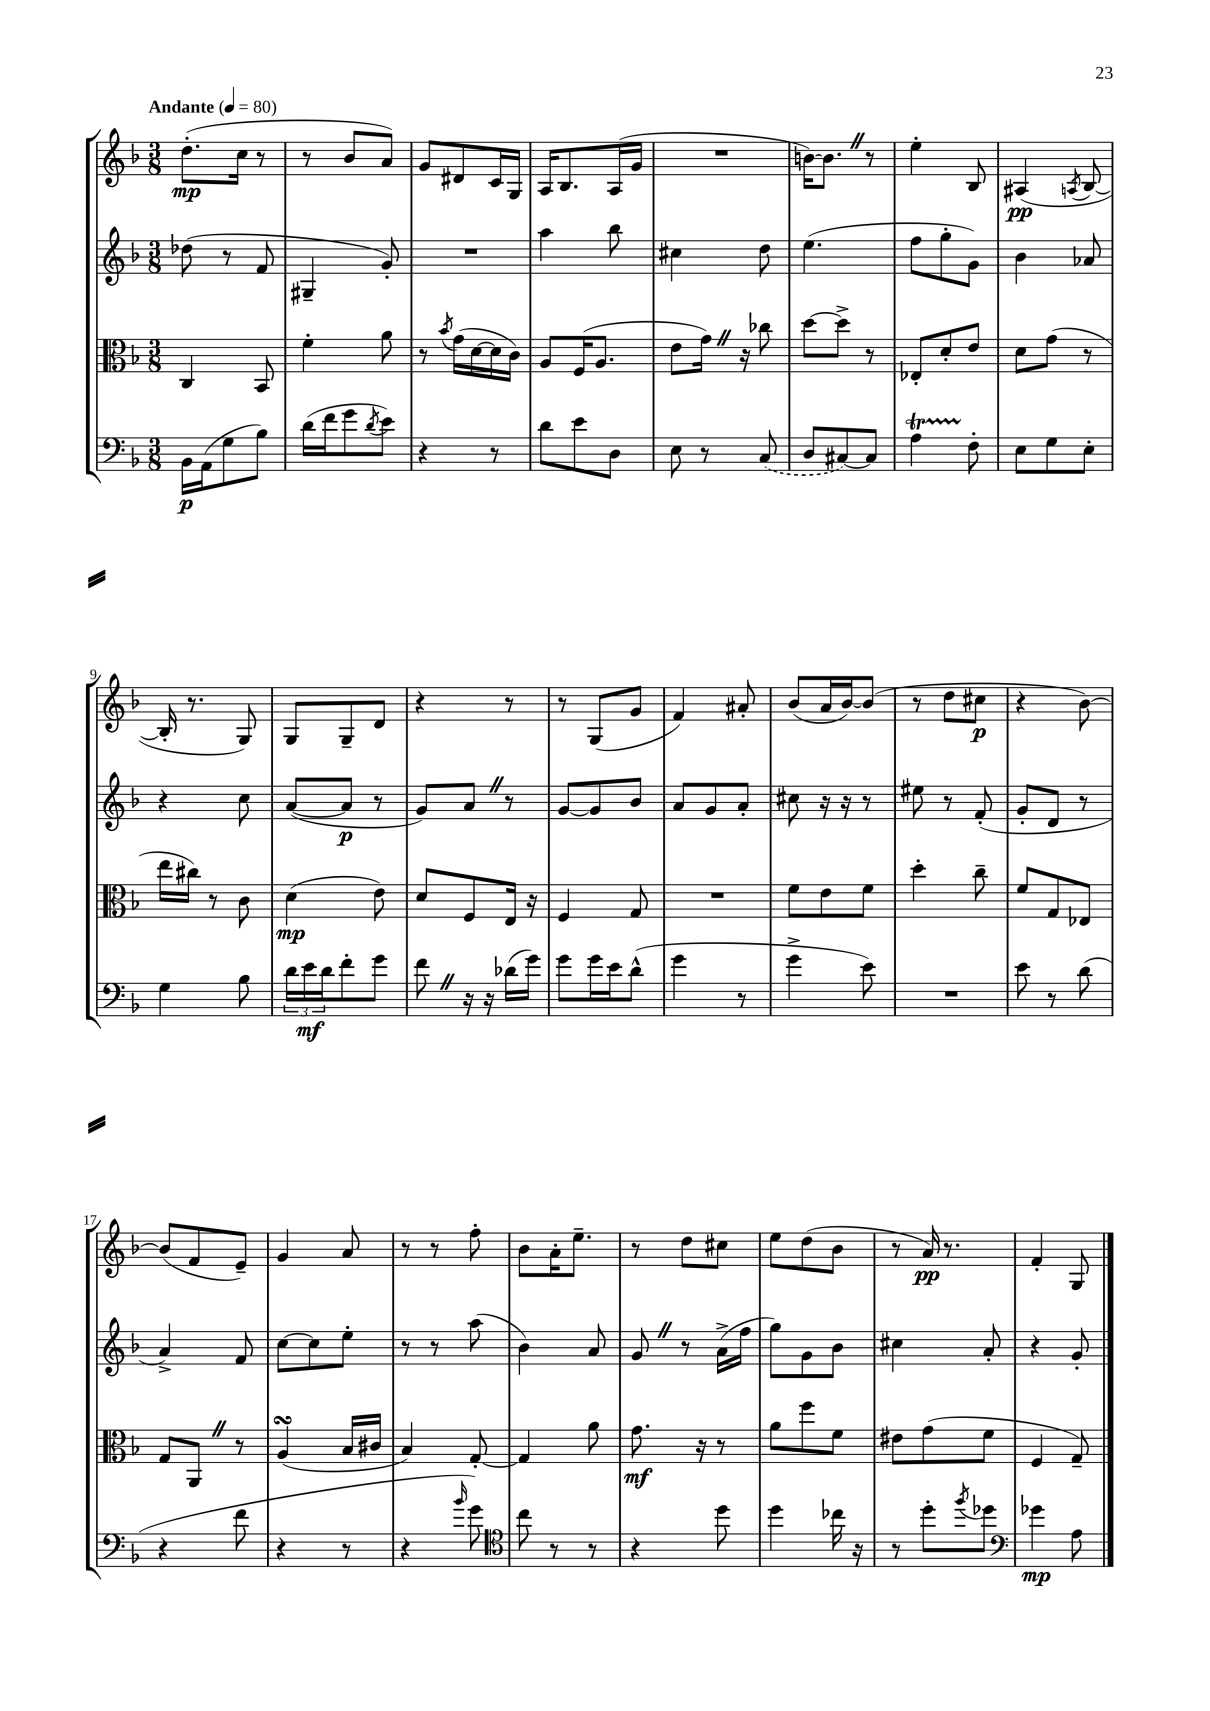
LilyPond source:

<<
\new StaffGroup <<
\new Staff = "s0" {
    \clef treble \key f \major \numericTimeSignature \time 3/8 \tempo "Andante" 4 = 80
    d''8.-.\mp( c''16 r8 |
    r8 bes'8 a'8) |
    g'8 dis'8 c'16 g16 |
    a16 bes8. a16( g'16 |
    R4. |
    b'16~) b'8. \once \override BreathingSign.text = \markup { \musicglyph "scripts.caesura.straight" } \breathe r8 |
    e''4-. bes8 |
    ais4\pp( \acciaccatura { a8 } bes8~ |
    bes16-. r8. g8) |
    g8 g8-- d'8 |
    r4 r8 |
    r8 g8( g'8 |
    f'4) ais'8-. |
    bes'8( a'16 bes'16~) bes'8( |
    r8 d''8 cis''8\p |
    r4 bes'8~) |
    bes'8( f'8 e'8--) |
    g'4 a'8 |
    r8 r8 f''8-. |
    bes'8 a'16-. e''8.-- |
    r8 d''8 cis''8 |
    e''8 d''8( bes'8 |
    r8 a'16\pp) r8. |
    f'4-. g8 \bar "|." |
}
\new Staff = "s1" {
    \clef treble \key f \major \numericTimeSignature \time 3/8
    des''8( r8 f'8 |
    gis4-- g'8-.) |
    R4. |
    a''4 bes''8 |
    cis''4 d''8 |
    e''4.( |
    f''8 g''8-. g'8) |
    bes'4 aes'8 |
    r4 c''8 |
    a'8~( a'8\p r8 |
    g'8) a'8 \once \override BreathingSign.text = \markup { \musicglyph "scripts.caesura.straight" } \breathe r8 |
    g'8~ g'8 bes'8 |
    a'8 g'8 a'8-. |
    cis''8 r16 r16 r8 |
    eis''8 r8 f'8-.( |
    g'8-. d'8 r8 |
    a'4->) f'8 |
    c''8~ c''8 e''8-. |
    r8 r8 a''8( |
    bes'4) a'8 |
    g'8 \once \override BreathingSign.text = \markup { \musicglyph "scripts.caesura.straight" } \breathe r8 a'16->( f''16 |
    g''8) g'8 bes'8 |
    cis''4 a'8-. |
    r4 g'8-. \bar "|." |
}
\new Staff = "s2" {
    \clef alto \key f \major \numericTimeSignature \time 3/8
    c4 bes,8 |
    f'4-. a'8 |
    r8 \acciaccatura { bes'8 } g'16( d'16~ d'16 c'16) |
    a8 f16( a8. |
    e'8 g'16) \once \override BreathingSign.text = \markup { \musicglyph "scripts.caesura.straight" } \breathe r16 ces''8 |
    d''8~ d''8-> r8 |
    ees8-. d'8-. e'8 |
    d'8 g'8( r8 |
    e''16 cis''16) r8 c'8 |
    d'4\mp( e'8) |
    d'8 f8 e16 r16 |
    f4 g8 |
    R4. |
    f'8 e'8 f'8 |
    d''4-. c''8-- |
    f'8 g8 ees8 |
    g8 a,8 \once \override BreathingSign.text = \markup { \musicglyph "scripts.caesura.straight" } \breathe r8 |
    a4\turn( bes16 cis'16 |
    bes4) g8~-. |
    g4 a'8 |
    g'8.\mf r16 r8 |
    a'8 f''8 f'8 |
    eis'8 g'8( f'8 |
    f4 g8--) \bar "|." |
}
\new Staff = "s3" {
    \clef bass \key f \major \numericTimeSignature \time 3/8
    bes,16\p a,16( g8 bes8) |
    d'16( f'16 g'8 \acciaccatura { d'8 } e'8) |
    r4 r8 |
    d'8 e'8 d8 |
    e8 r8 \once \slurDashed c8( |
    d8 cis8~) cis8 |
    a4\startTrillSpan f8-.\stopTrillSpan |
    e8 g8 e8-. |
    g4 bes8 |
    \tuplet 3/2 { d'16 e'16\mf d'16 } f'8-. g'8 |
    f'8 \once \override BreathingSign.text = \markup { \musicglyph "scripts.caesura.straight" } \breathe r16 r16 des'16( g'16) |
    g'8 g'16 e'16 d'8-^( |
    g'4 r8 |
    g'4-> e'8) |
    R4. |
    e'8 r8 d'8( |
    r4 f'8 |
    r4 r8 |
    r4 \grace { bes'16 } g'8) |
    \clef tenor c''8 r8 r8 |
    r4 d''8 |
    d''4 ces''16 r16 |
    r8 d''8-. \acciaccatura { f''8 } des''8 |
    \clef bass ges'4\mp a8 \bar "|." |
}
>>
>>
